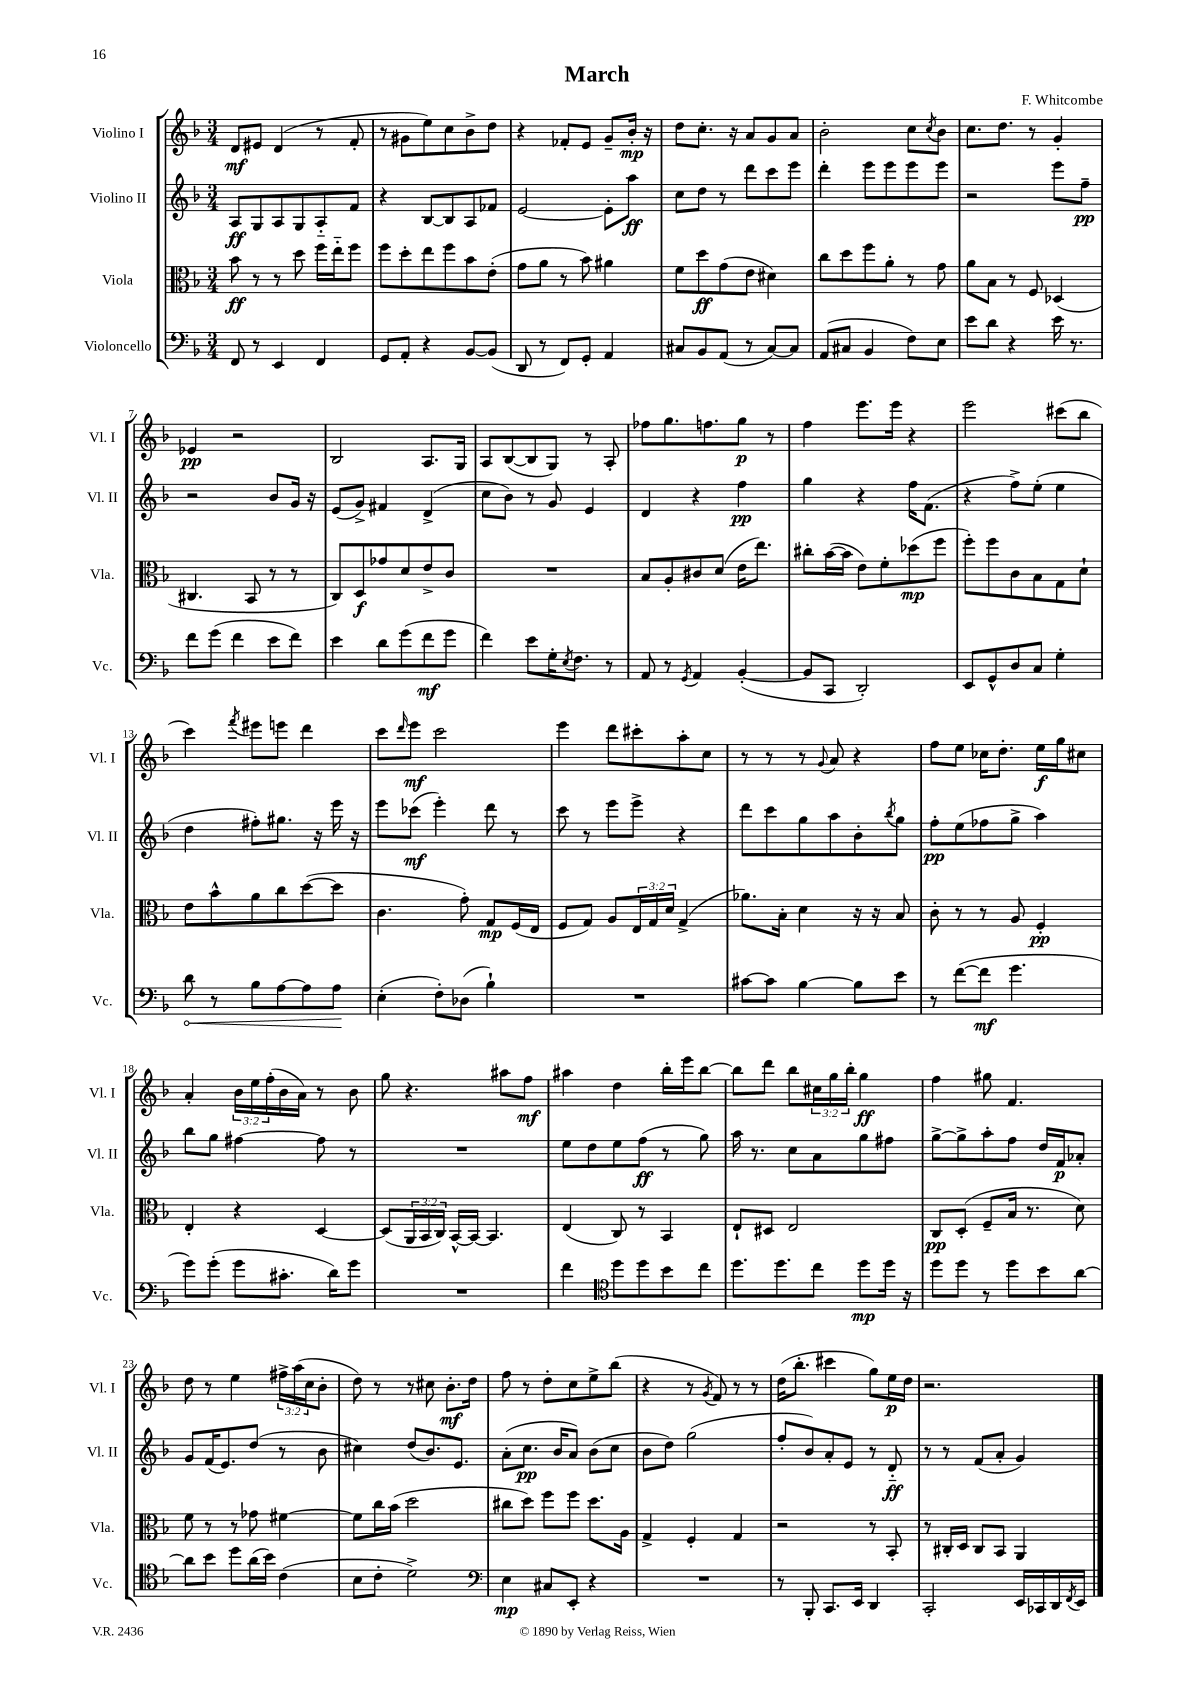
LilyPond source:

\header { title = "March" composer = "F. Whitcombe" }
<<
\new StaffGroup <<
\new Staff = "s0" \with { instrumentName = "Violino I" shortInstrumentName = "Vl. I" } {
    \clef treble \key f \major \numericTimeSignature \time 3/4 \override Staff.TupletNumber.text = #tuplet-number::calc-fraction-text
    d'8\mf eis'8 d'4( r8 f'8-. |
    r8 gis'8 e''8) c''8 bes'8-> d''8 |
    r4 fes'8-. e'8 g'8-- bes'16-.\mp r16 |
    d''8 c''8.-. r16 a'8 g'8 a'8 |
    bes'2-. c''8 \acciaccatura { c''8 } bes'8 |
    c''8. d''8. r8 g'4-. |
    ees'4\pp r2 |
    bes2 a8. g16 |
    a8 bes8~( bes8 g8) r8 a8-. |
    fes''8 g''8. f''8. g''8\p r8 |
    f''4 e'''8. e'''16 r4 |
    e'''2 cis'''8( bes''8 |
    c'''4) \acciaccatura { f'''8 } eis'''8 e'''8 d'''4 |
    c'''8 \grace { d'''16 } e'''8\mf c'''2 |
    e'''4 d'''8 cis'''8-. a''8-. c''8 |
    r8 r8 r8 \appoggiatura { g'8 } a'8 r4 |
    f''8 e''8 ces''16 d''8.-. e''16\f g''16 cis''8 |
    a'4-. \tuplet 3/2 { bes'16 e''16 f''16-.( } bes'16 a'16) r8 bes'8 |
    g''8 r4. ais''8 f''8\mf |
    ais''4 d''4 bes''16-. e'''16 bes''8~ |
    bes''8 d'''8 bes''8 \tuplet 3/2 { cis''16 g''16 bes''16-. } g''4\ff |
    f''4 gis''8 f'4. |
    d''8 r8 e''4 \tuplet 3/2 { fis''16-> a''16( c''16 } bes'8-. |
    d''8) r8 r8 cis''8 bes'8.-.\mf d''16 |
    f''8 r8 d''8-. c''8 e''8-> bes''8( |
    r4 r8 \acciaccatura { g'8 } f'8) r8 r8 |
    d''16( bes''8.-. cis'''4 g''8) e''16\p d''16 |
    r2. \bar "|." |
}
\new Staff = "s1" \with { instrumentName = "Violino II" shortInstrumentName = "Vl. II" } {
    \clef treble \key f \major \numericTimeSignature \time 3/4
    a8\ff g8 a8 g8 a8-_ f'8 |
    r4 bes8~ bes8 a8 fes'8 |
    e'2~ e'8-. a''8\ff |
    c''8 d''8 r8 d'''8 c'''8 e'''8 |
    d'''4-. e'''8 e'''8 e'''8 e'''8 |
    r2 e'''8 f''8--\pp |
    r2 bes'8 g'16 r16 |
    e'8( g'8->) fis'4 d'4->( |
    c''8 bes'8) r8 g'8 e'4 |
    d'4 r4 f''4\pp |
    g''4 r4 f''16 f'8.( |
    r4 f''8->) e''8-.( e''4 |
    d''4 fis''8-.) gis''8. r16 e'''16 r16 |
    e'''8 ces'''8\mf( e'''4-.) d'''8 r8 |
    c'''8 r8 e'''8 e'''8-> r4 |
    d'''8 c'''8 g''8 a''8 bes'8-. \acciaccatura { bes''8 } g''8 |
    f''8-.\pp e''8( fes''8 g''8-> a''4) |
    bes''8 g''8 fis''4~ fis''8 r8 |
    R2. |
    e''8 d''8 e''8 f''8\ff( r8 g''8) |
    a''16 r8. c''8 a'8 g''8 fis''8 |
    g''8~-> g''8-> a''8-. f''8 d''16 f'16\p aes'8-. |
    g'8 f'16( e'8.) d''8( r8 bes'8 |
    cis''4) d''8( bes'8.) e'8. |
    a'8-.( c''8.\pp bes'16 a'8) bes'8( c''8 |
    bes'8 d''8) g''2( |
    f''8-. bes'8) a'8-. e'8 r8 d'8-_\ff |
    r8 r8 f'8( a'8-. g'4) \bar "|." |
}
\new Staff = "s2" \with { instrumentName = "Viola" shortInstrumentName = "Vla." } {
    \clef alto \key f \major \numericTimeSignature \time 3/4 \override Staff.TupletNumber.text = #tuplet-number::calc-fraction-text
    bes'8\ff r8 r8 d''8 f''16 e''16-_ f''8 |
    f''8 d''8-. e''8 f''8 bes'8 e'8-.( |
    g'8 a'8 r8 bes'8) ais'4 |
    f'8 d''8\ff g'8( e'8 dis'4) |
    c''8 d''8 f''8 a'8-. r8 g'8 |
    a'8 bes8 r8 f8 des4( |
    cis4. bes,8 r8 r8 |
    c8) d8\f ges'8 d'8 e'8-> c'8 |
    R2. |
    bes8 a8-. cis'8 d'8( e'16 e''8.) |
    cis''8-. bes'16~( bes'16 e'8) f'8-. des''8\mp( f''8 |
    f''8-.) f''8 c'8 bes8 g8 d'8-! |
    e'8 bes'8-^ a'8 c''8 d''8~( d''8 |
    c'4. g'8-.) g8\mp f16( e16 |
    f8 g8) a8 \tuplet 3/2 { e16 g16 d'16 } g4->( |
    aes'8.) bes16-. d'4 r16 r16 bes8 |
    c'8-. r8 r8 a8 f4-.\pp |
    e4-. r4 d4~ |
    d8( \tuplet 3/2 { a,16 bes,16 c16) } bes,16~-^ bes,16~ bes,4. |
    e4( c8) r8 bes,4 |
    e8-! dis8 e2 |
    c8\pp d8-.( f8-- bes16 r8. d'8) |
    f'8 r8 r8 ges'8 fis'4~ |
    fis'8 c''16 bes'16( d''2 |
    cis''8 d''8) f''8 f''8 d''8. a16 |
    g4-> f4-. g4 |
    r2 r8 bes,8-. |
    r8 cis16-. d16 cis8 bes,8 a,4 \bar "|." |
}
\new Staff = "s3" \with { instrumentName = "Violoncello" shortInstrumentName = "Vc." } {
    \clef bass \key f \major \numericTimeSignature \time 3/4
    f,8 r8 e,4 f,4 |
    g,8 a,8-. r4 bes,8~ bes,8( |
    d,8 r8 f,8) g,8-. a,4 |
    cis8 bes,8 a,8( r8 cis8~) cis8 |
    a,8( cis8 bes,4 f8) e8 |
    e'8 d'8 r4 e'16 r8. |
    f'8 g'8( f'4 e'8 f'8) |
    e'4 d'8 g'8( f'8\mf g'8 |
    f'4) e'8 g16-. \acciaccatura { e8 } f8. r8 |
    a,8 r8 \acciaccatura { g,8 } a,4 bes,4~-.( |
    bes,8 c,8 d,2-.) |
    e,8 g,8-^ d8 c8 g4-. |
    \once \override Hairpin.circled-tip = ##t d'8\< r8 bes8 a8~ a8 a8\! |
    e4-.( f8-.) des8( bes4-!) |
    R2. |
    cis'8~ cis'8 bes4~ bes8 e'8 |
    r8 f'8~( f'8\mf g'4. |
    g'8) g'8-.( g'8 cis'8.-. d'16) g'8 |
    R2. |
    f'4 \clef tenor d''8 d''8 bes'8 c''8 |
    d''8. d''8. c''8 d''8\mp d''16 r16 |
    d''8 d''8 r8 d''8 bes'8 a'8~ |
    a'8 bes'8 d''8 a'16( bes'16) c'4( |
    bes8 c'8-. d'2->) |
    \clef bass e4\mp cis8 e,8-. r4 |
    R2. |
    r8 bes,,8-. c,8. e,16 d,4 |
    c,2-. e,16 ces,16 d,16 \acciaccatura { f,8 } e,16 \bar "|." |
}
>>
>>
